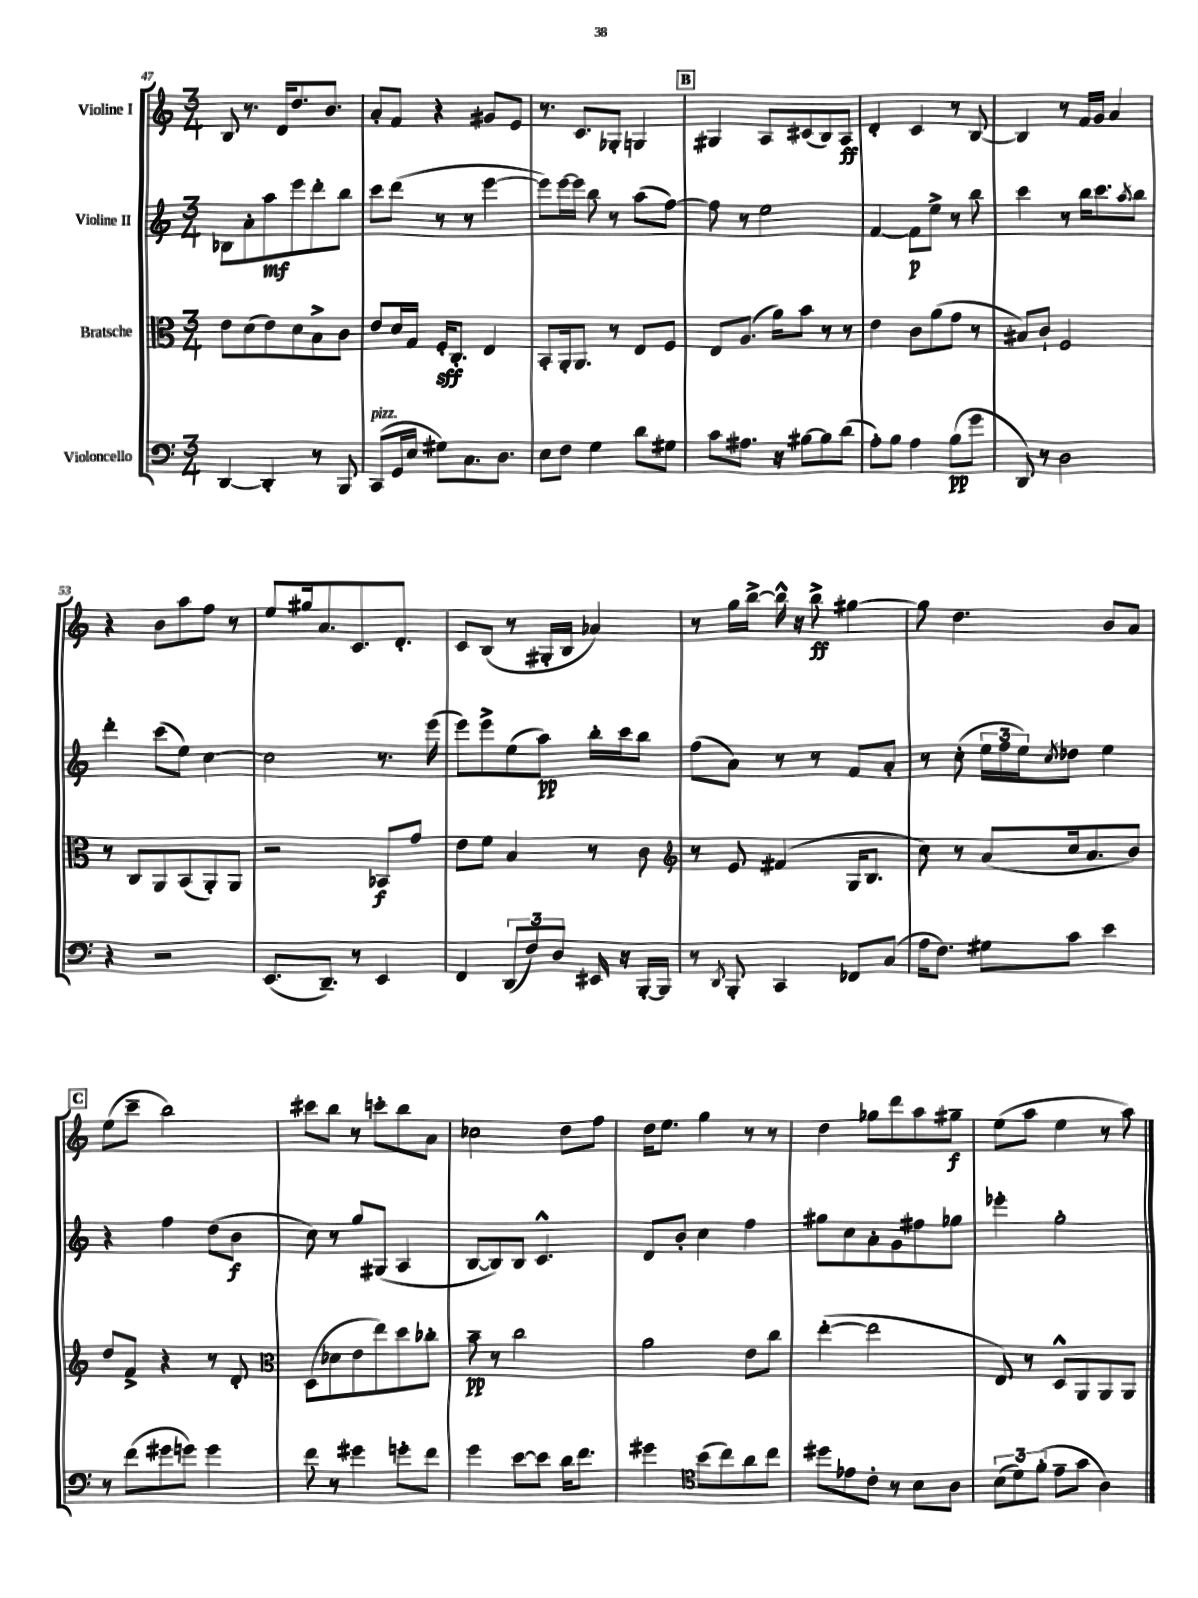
<<
\new StaffGroup <<
\new Staff = "s0" \with { instrumentName = "Violine I" } {
    \clef treble \key c \major \numericTimeSignature \time 3/4
    b8 r8. d'16 d''8. b'8. |
    a'8-. f'8 r4 gis'8 e'8 |
    r8. c'8. ges8-. g4 |
    \mark \markup { \box "B" } gis4 a8 cis'8( b8) a8\ff |
    d'4-. c'4 r8 b8~ |
    b4 r8 f'16 g'16 a'4 |
    r4 b'8 a''8 f''8 r8 |
    e''8 gis''16 a'8. c'8. d'8.-. |
    c'8 b8( r8 gis16-. b16 aes'4) |
    r8 g''16 b''16~-> b''16-^ r16 b''8->\ff gis''4~ |
    gis''8 d''4. b'8 a'8 |
    \mark \markup { \box "C" } e''8( c'''8-- b''2) |
    cis'''8 b''8 r8 c'''8-. b''8 a'8 |
    ces''2 d''8 f''8 |
    d''16 e''8. g''4 r8 r8 |
    d''4 ges''8 d'''8 a''8 gis''8--\f |
    e''8( a''8 e''4 r8 a''8) \bar "|." |
}
\new Staff = "s1" \with { instrumentName = "Violine II" } {
    \clef treble \key c \major \numericTimeSignature \time 3/4
    bes8 a'8-. a''8\mf e'''8 d'''8-. b''8 |
    c'''8 d'''8( r8 r8 e'''4~ |
    e'''8) e'''16~ e'''16 b''8 r8 a''8( f''8~) |
    \mark \markup { \box "B" } f''8 r8 e''2 |
    f'4~ f'8\p e''8-> r8 b''8 |
    c'''4 r8 b''16 c'''8. \acciaccatura { a''8 } b''8 |
    d'''4-. c'''8( e''8) c''4~ |
    c''2 r8. e'''16( |
    e'''8) e'''8-> e''8( a''8\pp) b''16-. c'''16 b''8 |
    f''8( a'8) r8 r8 f'8 a'8-. |
    r8 c''8-.( \tuplet 3/2 { e''16 f''16 e''16) } \acciaccatura { c''8 } des''8 e''4 |
    \mark \markup { \box "C" } r4 f''4 d''8( b'8\f |
    c''8) r8 g''8 gis8( a4 |
    b8~ b8) b8 c'4.-^ |
    d'8 b'8-. c''4 f''4 |
    gis''8 c''8 a'8-. g'8 fis''8 ges''8 |
    ees'''4-. g''2-. \bar "|." |
}
\new Staff = "s2" \with { instrumentName = "Bratsche" } {
    \clef alto \key c \major \numericTimeSignature \time 3/4
    e'8 d'8( e'8) d'8 b8-> c'8 |
    e'8 d'16 g16 f16-.\sff c8.-. e4 |
    b,8-. a,16-. a,8. r8 e8 f8 |
    \mark \markup { \box "B" } e8 a8.( a'16) b'8 r8 r8 |
    e'4 c'8 a'8( g'8 r8 |
    bis8) c'8-! f2 |
    r8 c8 a,8 b,8( a,8-.) a,8 |
    r2 bes,8\f g'8 |
    e'8 f'8 b4 r8 c'8 |
    \clef treble r8 e'8 fis'4( g16 b8. |
    c''8) r8 a'8( c''16 a'8. b'8) |
    \mark \markup { \box "C" } d''8 f'8-> r4 r8 d'8-. |
    \clef alto d8( des'8 e'8 e''8) d''8 ces''8-. |
    b'8--\pp r8 c''2 |
    a'2 e'8 c''8 |
    e''4~-.( e''2 |
    e8) r8 d8-^ a,8 a,8 a,8 \bar "|." |
}
\new Staff = "s3" \with { instrumentName = "Violoncello" } {
    \clef bass \key c \major \numericTimeSignature \time 3/4
    d,4~ d,4-. r8 b,,8 |
    c,8^\markup { \italic "pizz." }( g,16 e16 gis8) c8. d8. |
    e8 f8 g4 d'8 gis8 |
    \mark \markup { \box "B" } c'8 ais8. r16 bis8~ bis8 d'8( |
    a8-.) b8 a4 b8\pp( g'8 |
    d,8) r8 d2 |
    r4 r2 |
    e,8.( d,8.--) r8 e,4 |
    f,4 \tuplet 3/2 { d,8( f8) d8 } eis,16 r16 b,,16~-. b,,16 |
    r8 \acciaccatura { d,8 } b,,8-. c,4 fes,8 c8( |
    a16 f8.) gis8 c'8 e'4 |
    \mark \markup { \box "C" } r8 f'8( gis'8 g'8) g'4 |
    f'8 r8 gis'4 g'8-. f'8 |
    g'4 e'8~ e'8 d'16 f'8. |
    gis'4 \clef tenor b'8( c''8) a'8 c''8 |
    dis''8 ees'8 c'8-. r8 b8 a8 |
    \tuplet 3/2 { b8( d'8) f'8-.( } e'8-- g'8 a4) \bar "|." |
}
>>
>>
\layout { \context { \Score currentBarNumber = #47 } }
